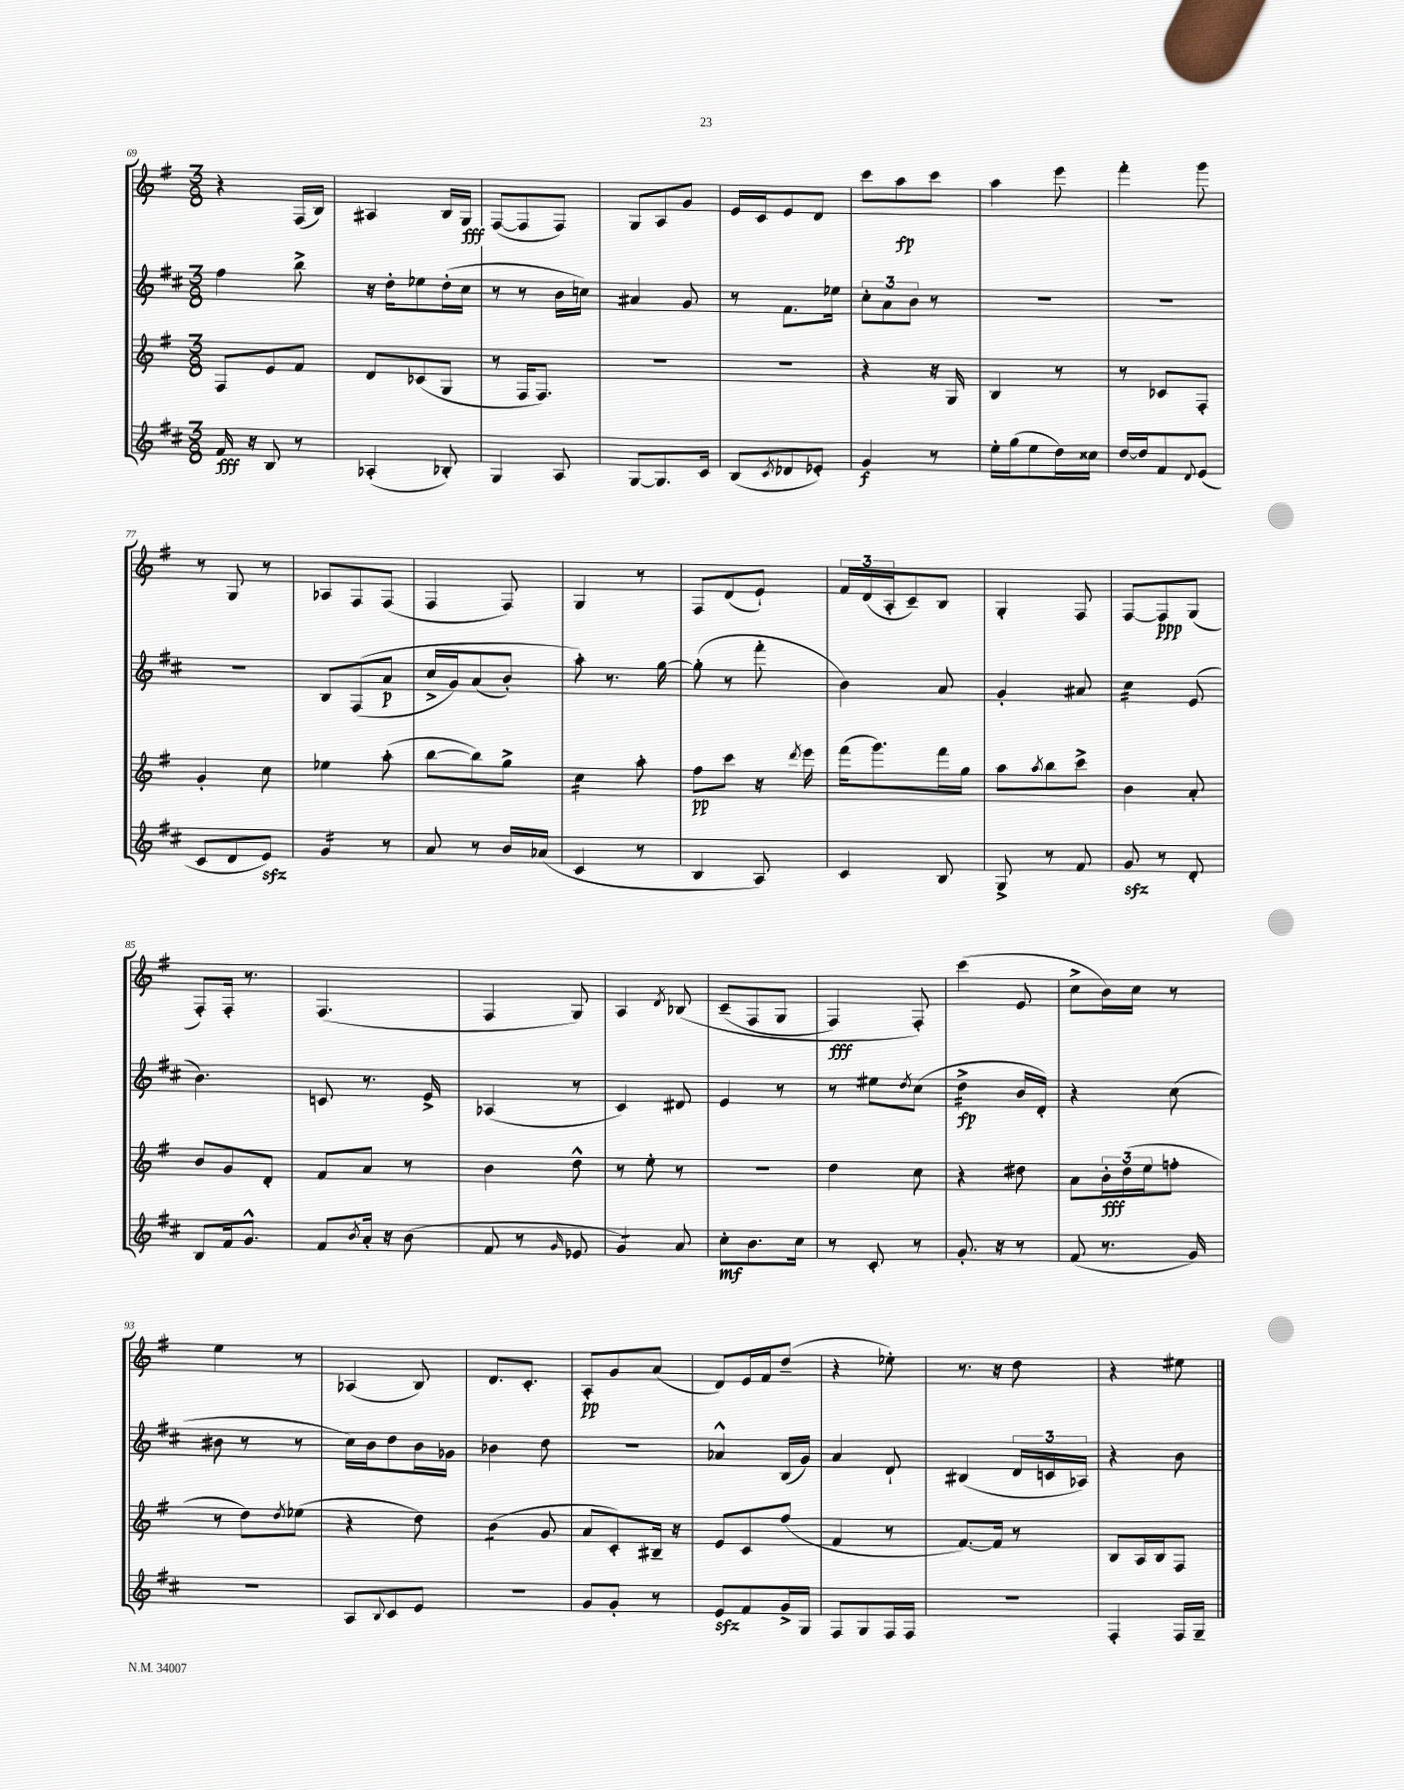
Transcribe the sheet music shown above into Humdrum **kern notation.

**kern	**kern	**kern	**kern
*staff4	*staff3	*staff2	*staff1
*clefG2	*clefG2	*clefG2	*clefG2
*k[f#c#]	*k[f#]	*k[f#c#]	*k[f#]
*M3/8	*M3/8	*M3/8	*M3/8
16f#	8F#	4ff#	4r
16r	.	.	.
8B	8e	.	.
8r	8f#	8bb^	(16F#
.	.	.	16B)
=	=	=	=
(4A-'	8d	16r	4A#
.	.	16dd'	.
.	(8c-	8ee-	.
8B-')	8G	(16dd'	16B
.	.	16cc#	16G
=	=	=	=
4G	8r	8r	([8F#
.	16F#	8r	8F#]
.	8.F#)	.	.
8A	.	16b	8F#)
.	.	16cc)	.
=	=	=	=
[8G	4.r	4a#	8G
8.G]	.	.	8A
.	.	8g	8g
16c#	.	.	.
=	=	=	=
(8B	4.r	8r	16e
.	.	.	16c
8qc#	.	.	.
8d-	.	8.f#	8e
8e-')	.	.	8d
.	.	16ee-	.
=	=	=	=
4g	4r	12cc#'	8ccc
.	.	12a	.
.	.	.	8aa
.	.	12b	.
8r	16r	8r	8ccc
.	16G	.	.
=	=	=	=
16ee'	4B	4.r	4aa
(16gg	.	.	.
8ee	.	.	.
16dd)	8r	.	8eee
16cc##	.	.	.
=	=	=	=
[16dd	8r	4.r	4fff#'
16dd]	.	.	.
8f#	8c-	.	.
8qqd	.	.	.
(8e	8F#'	.	8ggg
=	=	=	=
8c#	4g'	4.r	8r
8d	.	.	8G
8e)	8cc	.	8r
=	=	=	=
4g	4ee-	8B	8A-
.	.	&((8F#	8F#
8r	(8aa'	8a	(8F#
=	=	=	=
8a	[8bb	16cc#^	4F#
.	.	16g)	.
8r	8bb])	(8a	.
16b	8gg^	8b')	8F#)
(16a-	.	.	.
=	=	=	=
4c#	4cc	8aa'&)	4G
.	.	8.r	.
8r	8aa'	.	8r
.	.	[16gg	.
=	=	=	=
4B	8ff#	(8gg']	8F#
.	8ccc	8r	(8d
8A)	16r	8fff#'	8e`)
.	8qddd	.	.
.	16eee	.	.
=	=	=	=
4c#	(16fff#	4b)	24f#
.	.	.	(24d
.	8.ggg)	.	.
.	.	.	24A'
.	.	.	8c~)
8B	16fff#	8a	8B
.	16gg	.	.
=	=	=	=
8G^	8aa	4g'	4G'
.	8qaa	.	.
8r	8bb	.	.
8f#	8ccc^	8a#	8F#
=	=	=	=
8g	4b	4cc#	[8F#
8r	.	.	8F#]
8d'	8a'	(8e	(8G
=	=	=	=
8B	8b	4.b)	8F#')
16f#	8g	.	16F#'
8.g^^	.	.	8.r
.	8d'	.	.
=	=	=	=
8f#	8f#	8c	(4.F#
8qb	.	.	.
16a'	8a	8.r	.
16r	.	.	.
(8b	8r	.	.
.	.	16e^	.
=	=	=	=
8f#	4b	(4A-	4F#
8r	.	.	.
16qqg	.	.	.
8e-	8dd^^	8r	8G)
=	=	=	=
4g)	8r	4c#)	4A
.	8ee'	.	.
.	.	.	8qd
8a	8r	8d#	&(8B-
=	=	=	=
8cc#'	4.r	4e	(8c~
8.b	.	.	8F#
.	.	8r	8G
16cc#	.	.	.
=	=	=	=
8r	4dd	8r	4F#)
8c#'	.	8ee#	.
.	.	8qdd	.
8r	8cc	(8cc#	8F#'&)
=	=	=	=
8.g'	4r	4dd^	(4ccc
16r	.	.	.
8r	8dd#	16b	8e
.	.	16d')	.
=	=	=	=
(8f#	8a	4r	8cc^
8.r	24b'	.	16b)
.	(24dd	.	.
.	.	.	16cc
.	24ee	.	.
.	8ff'	(8cc#	8r
16g)	.	.	.
=	=	=	=
4.r	8r	8b#	4ee
.	8dd)	8r	.
.	8qdd	.	.
.	(8ee-	8r	8r
=	=	=	=
8A	4r	16cc#)	(4A-
.	.	16b	.
8qqB	.	.	.
8c#	.	8dd	.
8e	8dd)	16b	8B)
.	.	16g-	.
=	=	=	=
4.r	(4b	4b-	8.d
.	.	.	8.c'
.	8g	8dd	.
=	=	=	=
8g	8a	4.r	8A'
8g'	8c')	.	8g
8r	16B#~	.	(8a
.	16r	.	.
=	=	=	=
8e	8e	4a-^^	8d)
8f#	8c	.	16e
.	.	.	16f#
16g^	(8ff#	(16B	(8dd~
16G	.	16g)	.
=	=	=	=
8F#	4f#	4a	4r
8G	.	.	.
16F#	8r	8d`	8ee-')
16F#	.	.	.
=	=	=	=
4.r	[8.f#)	(4B#	8.r
.	16f#]	.	16r
.	8r	24d	8dd
.	.	24c	.
.	.	24A-)	.
=	=	=	=
4F#'	8B	4r	4r
.	16A	.	.
.	16B	.	.
16F#	8F#	8b	8ee#
16G~	.	.	.
==	==	==	==
*-	*-	*-	*-
